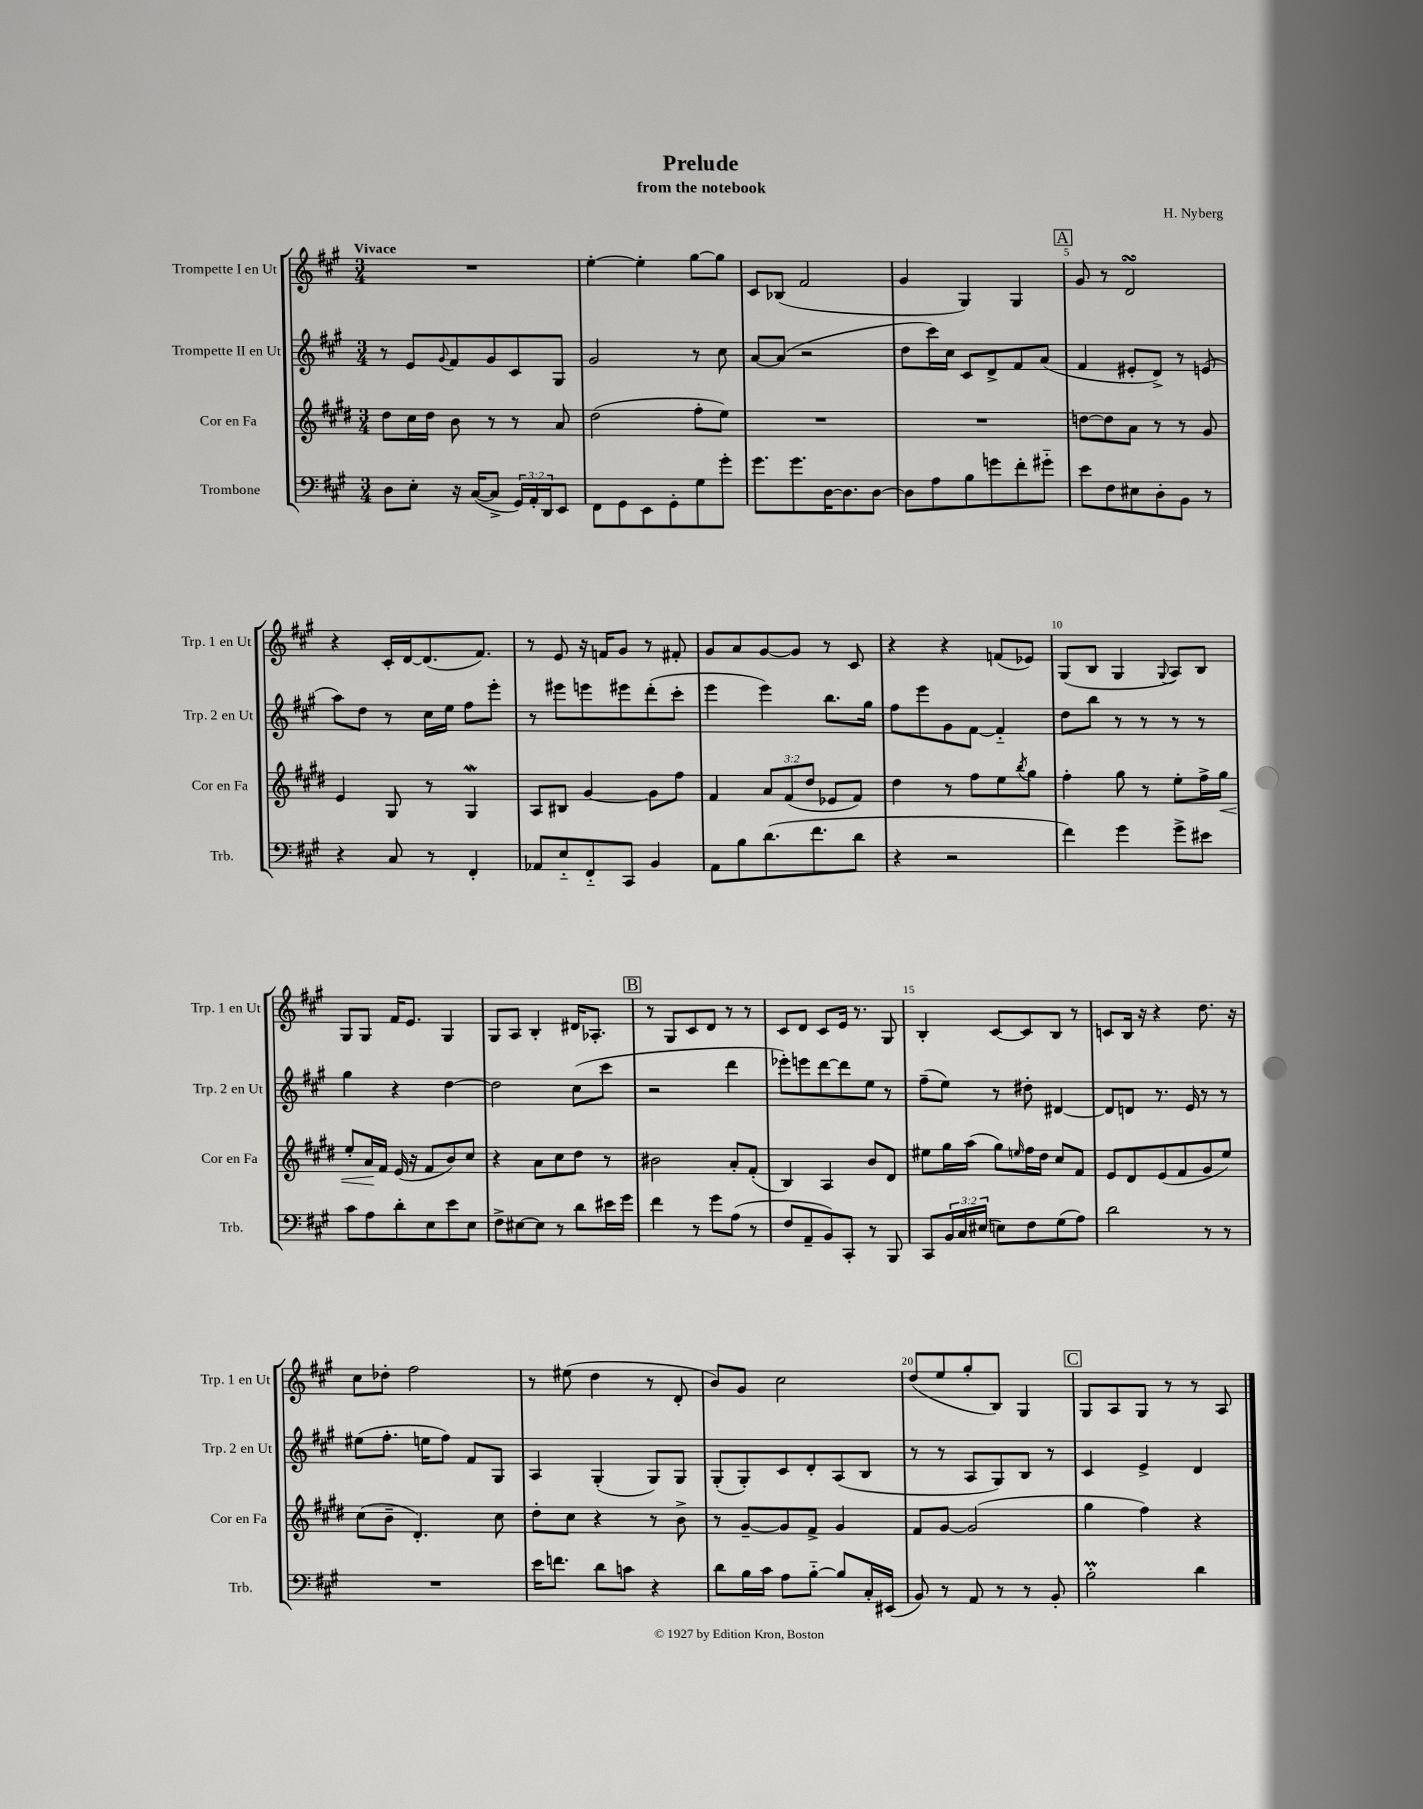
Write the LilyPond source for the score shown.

\header { title = "Prelude" composer = "H. Nyberg" subtitle = "from the notebook" }
<<
\new StaffGroup <<
\new Staff = "s0" \with { instrumentName = "Trompette I en Ut" shortInstrumentName = "Trp. 1 en Ut" } {
    \clef treble \key a \major \numericTimeSignature \time 3/4 \tempo "Vivace"
    R2. |
    e''4~-. e''4-. gis''8~ gis''8 |
    cis'8 bes8( fis'2 |
    gis'4 gis4) gis4 |
    \mark \markup { \box "A" } gis'8 r8 d'2\turn |
    r4 cis'16-. d'16~ d'8.( fis'8.) |
    r8 e'8 r16 f'16 gis'8 r8 fis'8-. |
    gis'8 a'8 gis'8~ gis'8 r8 cis'8 |
    r4 r4 f'8( ees'8) |
    gis8( b8 gis4 \appoggiatura { gis8 } a8) b8 |
    gis8 gis8 fis'16 e'8. gis4 |
    gis8 a8 b4-. dis'16 aes8.-. |
    \mark \markup { \box "B" } r8 gis8 cis'8 d'8 r8 r8 |
    cis'8 d'8 cis'8 e'16 r8. gis8 |
    b4-. cis'8~ cis'8 b8 r8 |
    c'8 b16 r16 r4 d''8. r16 |
    cis''8 des''8-. fis''2 |
    r8 eis''8( d''4 r8 d'8-. |
    b'8) gis'8 cis''2 |
    d''8( e''8 gis''8-. b8) gis4 |
    \mark \markup { \box "C" } gis8 a8 gis8 r8 r8 a8 \bar "|." |
}
\new Staff = "s1" \with { instrumentName = "Trompette II en Ut" shortInstrumentName = "Trp. 2 en Ut" } {
    \clef treble \key a \major \numericTimeSignature \time 3/4
    r8 e'8 \appoggiatura { gis'8 } fis'8 gis'8 cis'8 gis8 |
    gis'2 r8 cis''8 |
    a'8~ a'8( r2 |
    d''8 cis'''16) cis''16 cis'8 d'8-> fis'8 a'8( |
    \mark \markup { \box "A" } fis'4 eis'8-. d'8->) r8 e'8( |
    a''8) d''8 r8 cis''16 e''16 fis''8 e'''8-. |
    r8 eis'''8 e'''8 eis'''8 d'''8-.( cis'''8-. |
    e'''4 e'''4) b''8. gis''16 |
    fis''8 e'''8 gis'8 fis'8~ fis'4-_ |
    d''8 b''8 r8 r8 r8 r8 |
    gis''4 r4 d''4~ |
    d''2 cis''8( cis'''8 |
    \mark \markup { \box "B" } r2 d'''4 |
    ees'''8-.) e'''8 d'''8~ d'''8 e''8 r8 |
    fis''8--( e''8) r8 dis''8-. dis'4~ |
    dis'8 d'8 r8. e'16 r8 r8 |
    eis''8( fis''8.-. e''16 fis''8) fis'8 gis8 |
    a4 gis4-.( gis8) gis8 |
    gis8-.( gis8-.) cis'8 d'8-. a8( b8 |
    r8 r8 a8 gis8) b8 r8 |
    \mark \markup { \box "C" } cis'4 e'4-> d'4 \bar "|." |
}
\new Staff = "s2" \with { instrumentName = "Cor en Fa" shortInstrumentName = "Cor en Fa" } {
    \clef treble \key e \major \numericTimeSignature \time 3/4 \override Staff.TupletNumber.text = #tuplet-number::calc-fraction-text
    dis''8 cis''16 dis''16 b'8 r8 r8 a'8 |
    dis''2( fis''8-. e''8) |
    R2. |
    R2. |
    \mark \markup { \box "A" } d''8~ d''8 a'8 r8 r8 gis'8 |
    e'4 gis8 r8 gis4\mordent |
    a8 bis8 gis'4~ gis'8 fis''8 |
    fis'4 \tuplet 3/2 { a'8 fis'8( dis''8 } ees'8 fis'8) |
    dis''4 r8 fis''8 e''8 \acciaccatura { b''8 } gis''8 |
    fis''4-. gis''8 r8 e''8-. fis''16-> gis''16\< |
    e''8-. a'16\! fis'16 e'16( r16 fis'8 b'8) cis''8 |
    r4 a'8 cis''8 dis''8 r8 |
    \mark \markup { \box "B" } bis'2 a'8-. fis'8-.( |
    b4) a4 b'8 dis'8 |
    eis''8 gis''16 a''16( gis''8) \grace { e''16 } fis''16 dis''16 cis''8 fis'8 |
    e'8 dis'8 e'8( fis'8 gis'8 e''8) |
    cis''8( b'8-- dis'4.-.) cis''8 |
    dis''8-. cis''8 r4 r8 b'8-> |
    r8 gis'8~-- gis'8 fis'8-> gis'4 |
    fis'8 gis'8~ gis'2( |
    \mark \markup { \box "C" } gis''4 fis''4) r4 \bar "|." |
}
\new Staff = "s3" \with { instrumentName = "Trombone" shortInstrumentName = "Trb." } {
    \clef bass \key a \major \numericTimeSignature \time 3/4 \override Staff.TupletNumber.text = #tuplet-number::calc-fraction-text
    d8 e8-. r16 cis16~( cis8-> \tuplet 3/2 { gis,16) a,16-. d,16 } e,8 |
    fis,8 gis,8 e,8 gis,8-. gis8 gis'8-. |
    gis'8. gis'8. d16~ d8. d8~ |
    d8 a8 b8 g'8 fis'8-. gis'8-_ |
    \mark \markup { \box "A" } e'8 fis8 eis8 d8-. b,8 r8 |
    r4 cis8 r8 fis,4-. |
    aes,8 e8-_ fis,8-_ cis,8 b,4 |
    a,8 b8 d'8.( fis'8. d'8 |
    r4 r2 |
    fis'4) gis'4 gis'8-> eis'8 |
    cis'8 a8 d'8-. e8 e'8 e8 |
    fis8-> eis8~ eis8 r8 d'8 eis'16 gis'16 |
    \mark \markup { \box "B" } fis'4 r8 gis'8 a8( r8 |
    fis8 a,8-- b,8) cis,8-. r8 b,,8 |
    cis,8 \tuplet 3/2 { b,16 cis16 eis16( } e8) fis8 gis8( a8) |
    d'2 r8 r8 |
    R2. |
    e'16 f'8. d'8 c'8 r4 |
    d'8 b16 cis'16 a8 b8~-_ b8 cis16-. eis,16( |
    b,8) r8 a,8 r8 r8 b,8-. |
    \mark \markup { \box "C" } b2-.\prall d'4 \bar "|." |
}
>>
>>
\layout { \context { \Score \override BarNumber.break-visibility = ##(#f #t #t) barNumberVisibility = #(every-nth-bar-number-visible 5) } }
